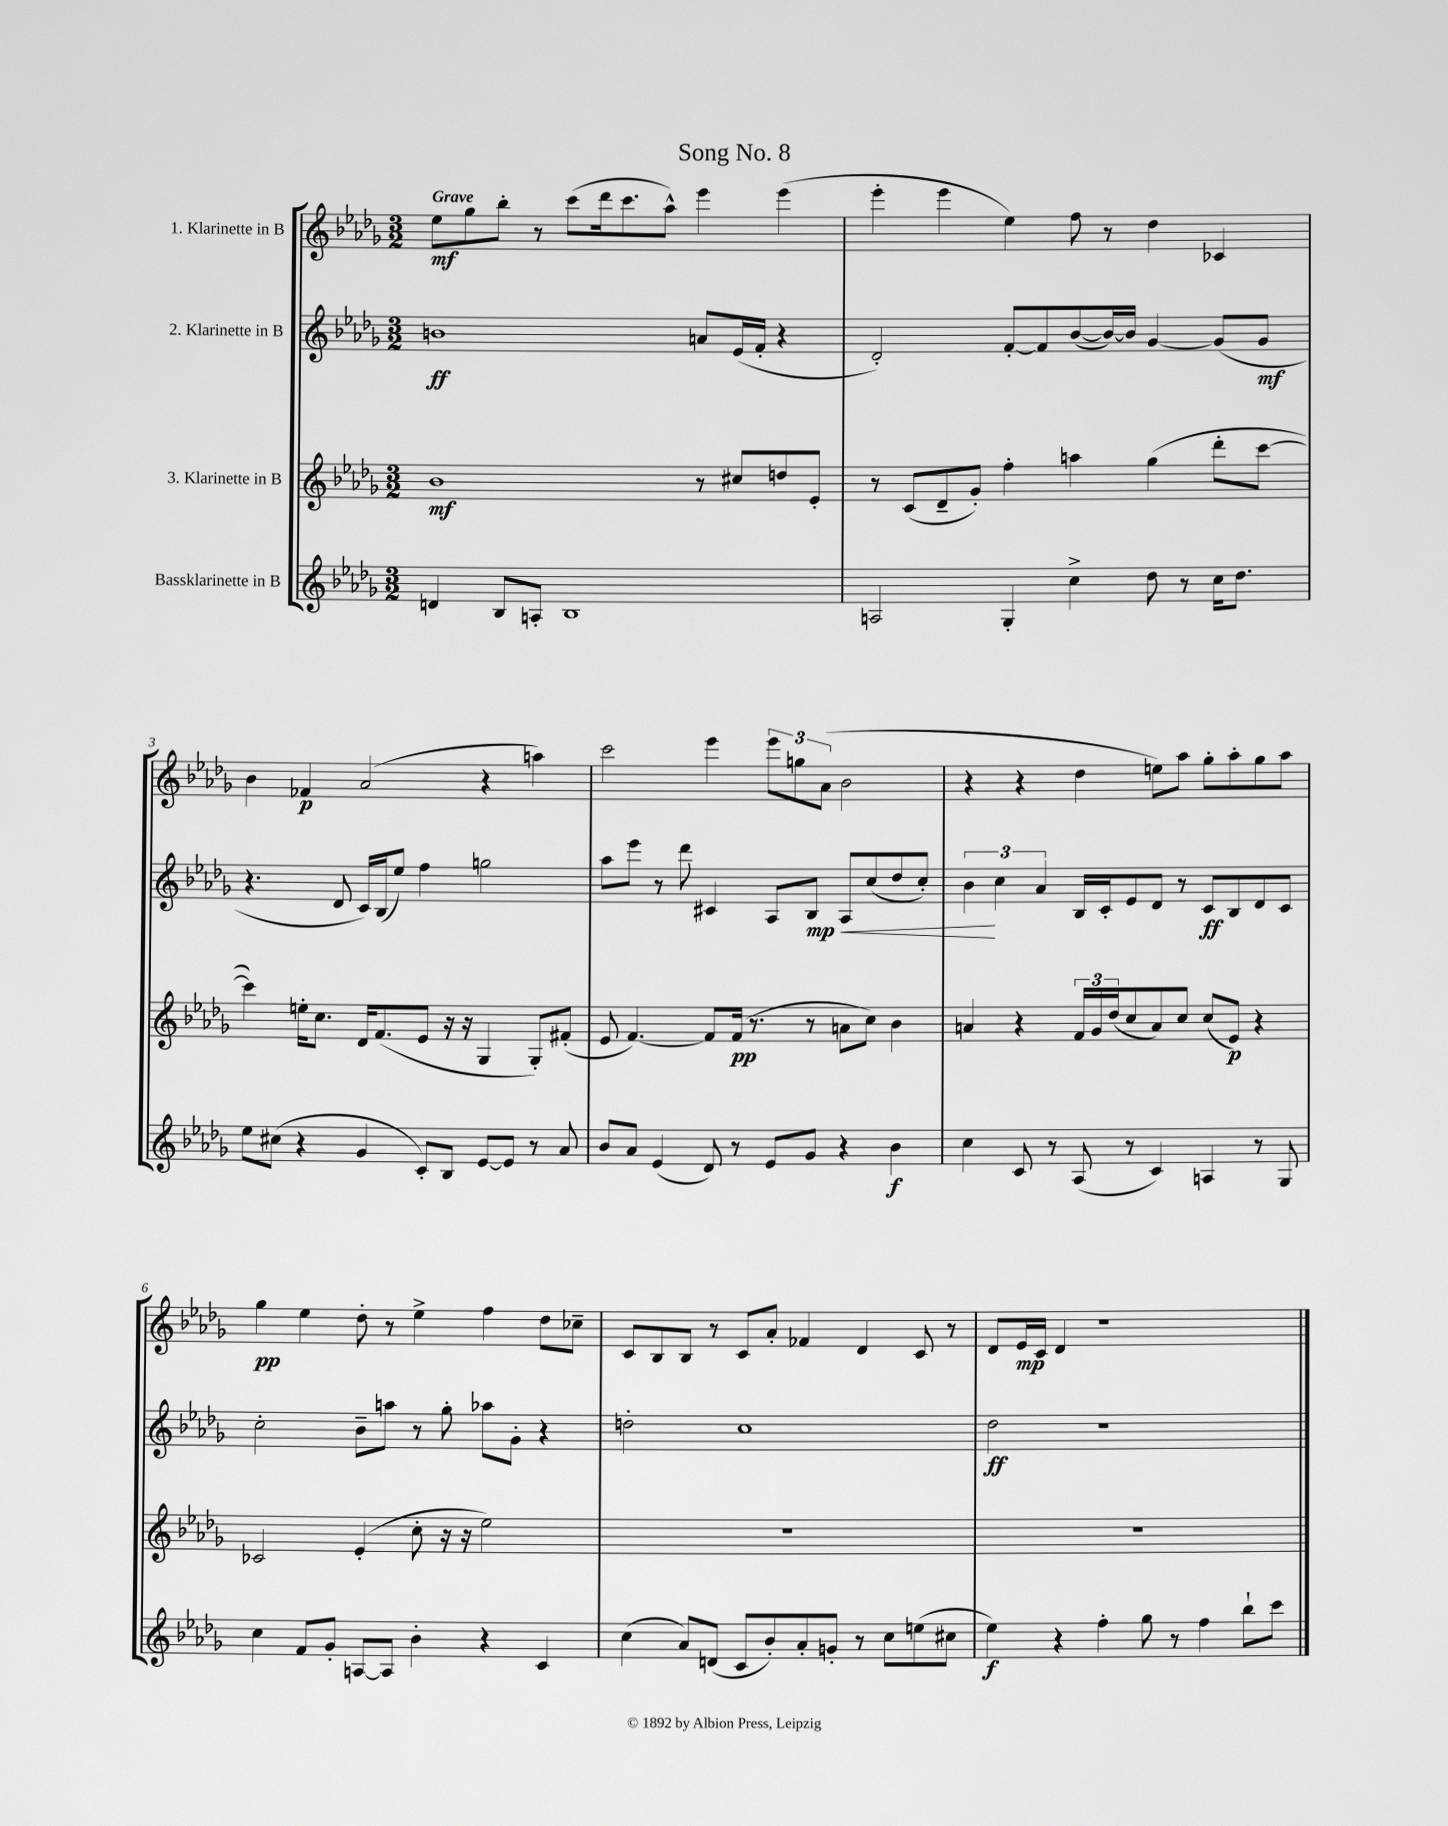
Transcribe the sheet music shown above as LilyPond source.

\header { title = "Song No. 8" }
<<
\new StaffGroup <<
\new Staff = "s0" \with { instrumentName = "1. Klarinette in B" } {
    \clef treble \key des \major \numericTimeSignature \time 3/2 \tempo "Grave"
    ees''8\mf ges''8 bes''8-. r8 c'''8( des'''16 c'''8. aes''8-^) ees'''4 ees'''4( |
    ees'''4-. ees'''4 ees''4) f''8 r8 des''4 ces'4 |
    bes'4 fes'4\p aes'2( r4 a''4) |
    c'''2 ees'''4 \tuplet 3/2 { ees'''8 g''8 aes'8( } bes'2 |
    r4 r4 des''4 e''8) aes''8 ges''8-. aes''8-. ges''8 aes''8 |
    ges''4\pp ees''4 des''8-. r8 ees''4-> f''4 des''8 ces''8-- |
    c'8 bes8 bes8 r8 c'8 aes'8-. fes'4 des'4 c'8 r8 |
    des'8 ees'16\mp c'16 des'4 r1 \bar "|." |
}
\new Staff = "s1" \with { instrumentName = "2. Klarinette in B" } {
    \clef treble \key des \major \numericTimeSignature \time 3/2
    b'1\ff a'8 ees'16( f'16-. r4 |
    des'2-.) f'8~-. f'8 bes'8~( bes'16~) bes'16 ges'4~ ges'8( ges'8\mf |
    r4. des'8 c'16) bes16( ees''8) f''4 g''2 |
    aes''8 ees'''8 r8 des'''8 cis'4 aes8 bes8\mp aes8\< c''8( des''8 c''8-.) |
    \tuplet 3/2 { bes'4\! c''4 aes'4 } bes16 c'16-. ees'8 des'8 r8 c'8\ff bes8 des'8 c'8 |
    c''2-. bes'8-- a''8 r8 ges''8-. aes''8 ges'8-. r4 |
    d''2-. c''1 |
    des''2\ff r1 \bar "|." |
}
\new Staff = "s2" \with { instrumentName = "3. Klarinette in B" } {
    \clef treble \key des \major \numericTimeSignature \time 3/2
    bes'1\mf r8 cis''8 d''8 ees'8-. |
    r8 c'8( des'8-- ges'8-.) f''4-. a''4 ges''4( des'''8-. c'''8~ |
    c'''4) e''16-. c''8. des'16 f'8.( ees'8 r16 r16 ges4 ges8-.) fis'8-.( |
    ees'8 f'4.~) f'8 f'16\pp( r8. r8 a'8 c''8) bes'4 |
    a'4 r4 \tuplet 3/2 { f'16 ges'16 des''16( } c''8 a'8) c''8 c''8( ees'8\p) r4 |
    ces'2 ees'4-.( c''8-. r16 r16 ees''2) |
    R1. |
    R1. \bar "|." |
}
\new Staff = "s3" \with { instrumentName = "Bassklarinette in B" } {
    \clef treble \key des \major \numericTimeSignature \time 3/2
    d'4 bes8 a8-. bes1 |
    a2 ges4-. c''4-> des''8 r8 c''16 des''8. |
    ees''8 cis''8( r4 ges'4 c'8-.) bes8 ees'8~ ees'8 r8 aes'8 |
    bes'8 aes'8 ees'4( des'8) r8 ees'8 ges'8 r4 bes'4\f |
    c''4 c'8 r8 aes8( r8 c'4) a4 r8 ges8 |
    c''4 f'8 ges'8-. a8~ a8 bes'4-. r4 c'4 |
    c''4( aes'8) d'8( c'8 bes'8-.) aes'8-. g'8-. r8 c''8 e''8( cis''8 |
    ees''4\f) r4 f''4-. ges''8 r8 f''4 bes''8-! c'''8 \bar "|." |
}
>>
>>
